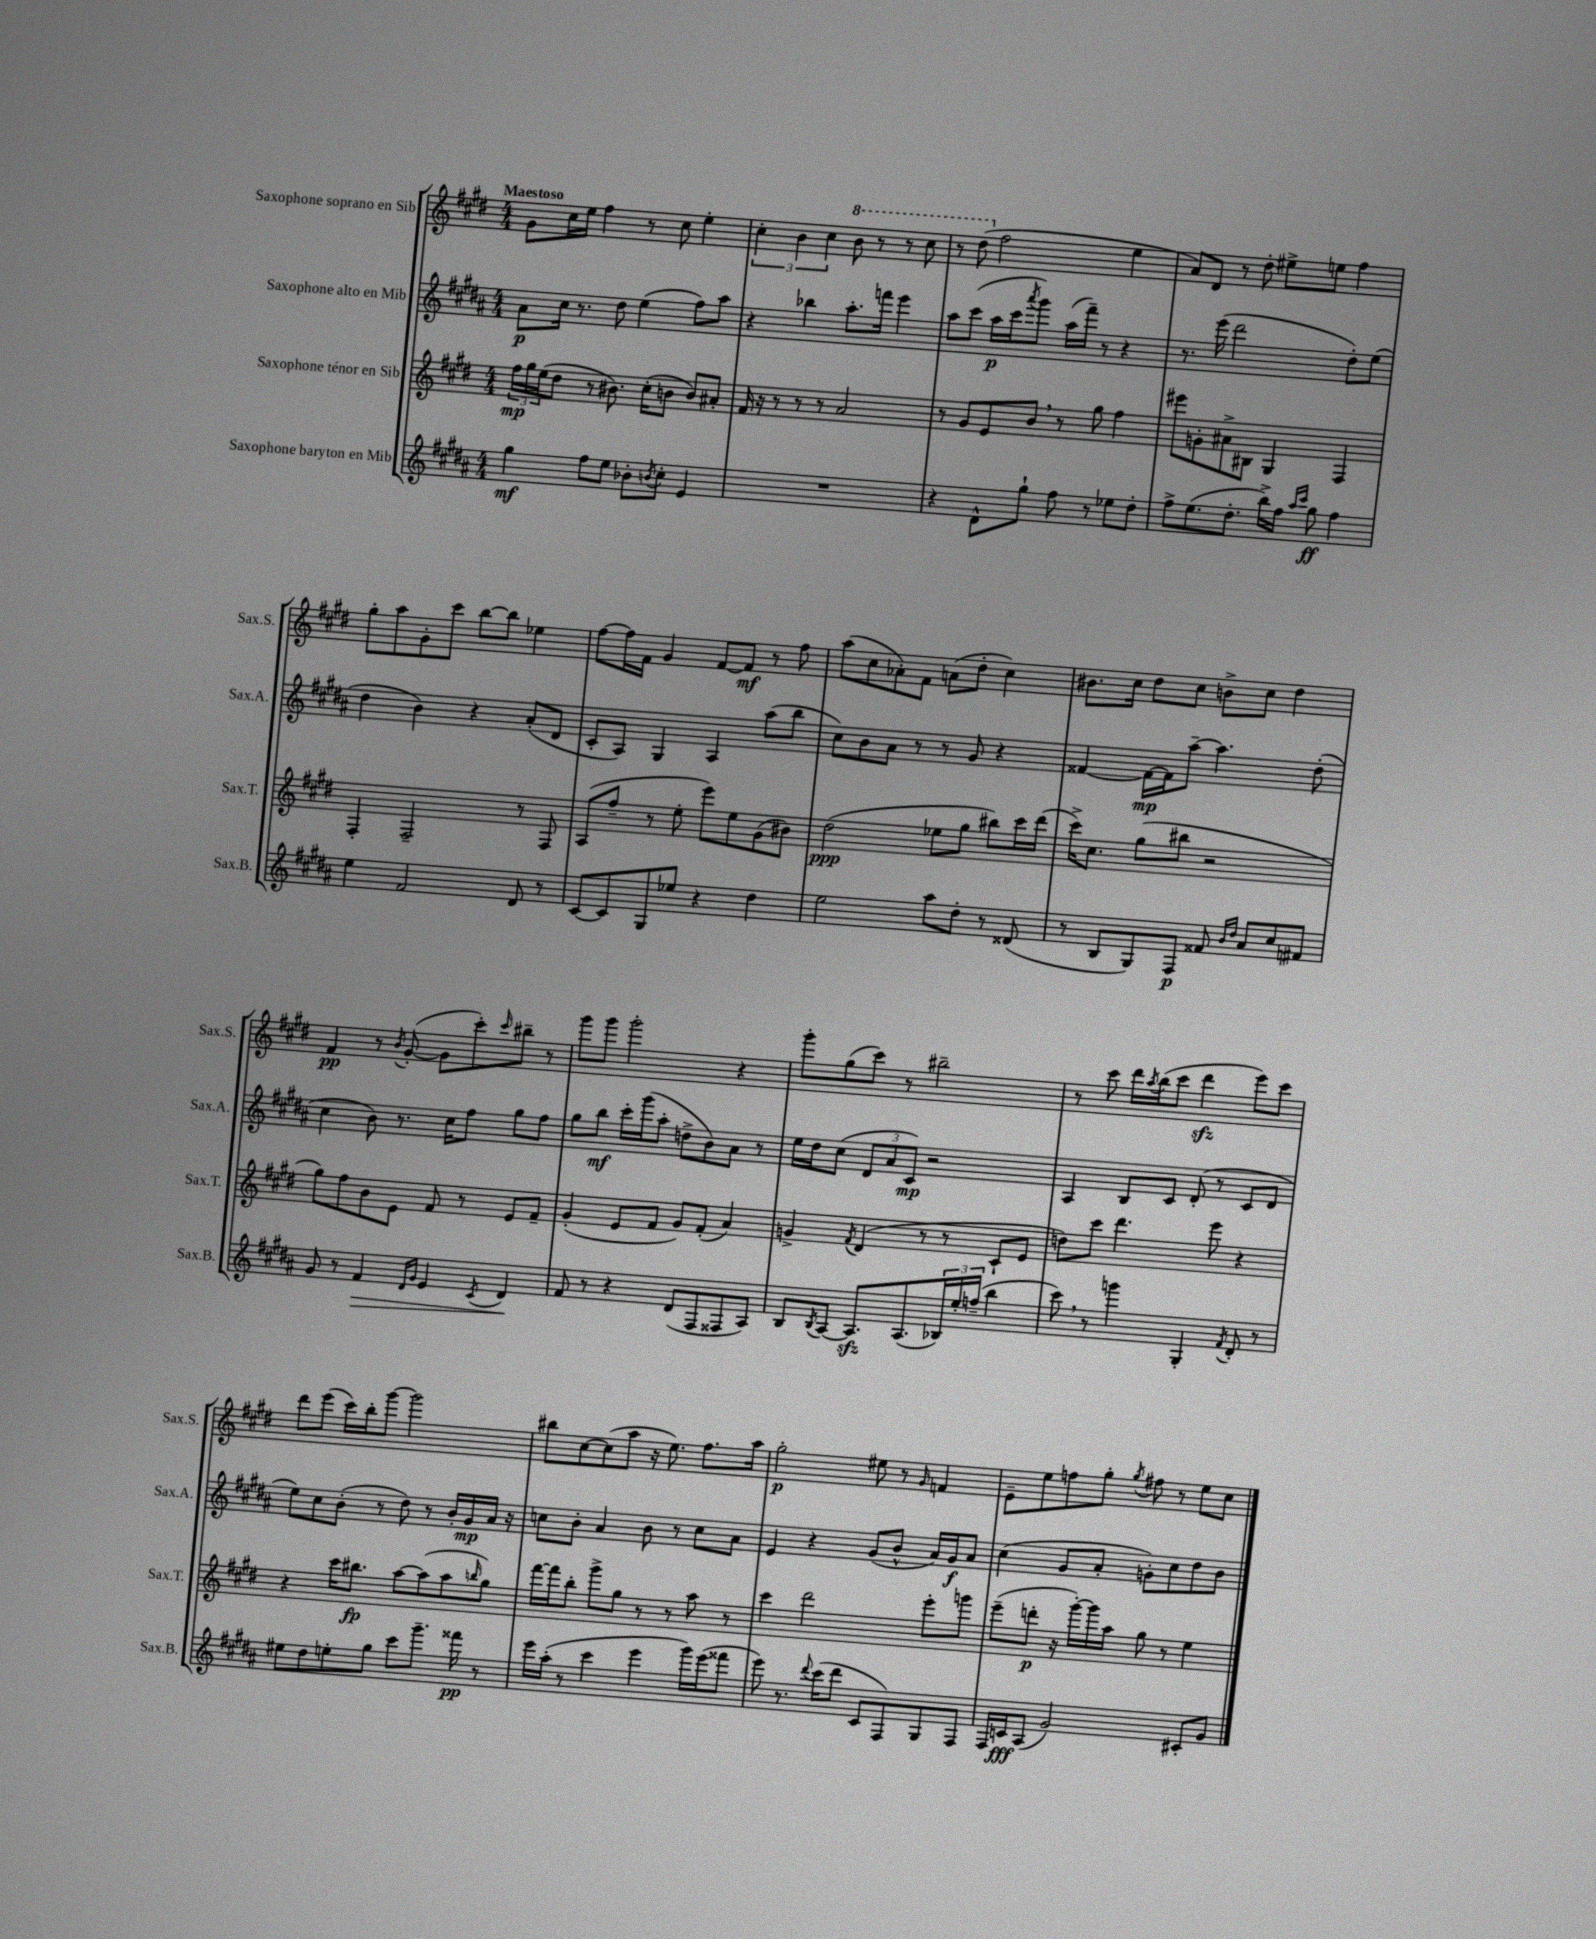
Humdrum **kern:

**kern	**dynam	**kern	**dynam	**kern	**dynam	**kern	**dynam
*part4	*part4	*part3	*part3	*part2	*part2	*part1	*part1
*staff4	*staff4	*staff3	*staff3	*staff2	*staff2	*staff1	*staff1
*I"Saxophone baryton en Mib	*	*I"Saxophone ténor en Sib	*	*I"Saxophone alto en Mib	*	*I"Saxophone soprano en Sib	*
*I'Sax.B.	*	*I'Sax.T.	*	*I'Sax.A.	*	*I'Sax.S.	*
*clefG2	*	*clefG2	*	*clefG2	*	*clefG2	*
*k[f#c#g#d#a#]	*	*k[f#c#g#d#]	*	*k[f#c#g#d#a#]	*	*k[f#c#g#d#]	*
*M4/4	*	*M4/4	*	*M4/4	*	*M4/4	*
=1	=1	=1	=1	=1	=1	=1	=1
!	!	!	!	!	!	!LO:TX:a:B:t=Maestoso	!
4gg#\	mf	24ff#\LL	mp	8a#\L	p	8g#\L	.
.	.	24gg#\	.	.	.	.	.
.	.	(24ee\J	.	.	.	.	.
.	.	8dd#\J	.	16cc#\Jk	.	16cc#\L	.
.	.	.	.	8.r	.	16ee\JJ	.
8ff#\L	.	8r	.	.	.	4ff#\	.
8ee\J	.	8.b#X\)	.	8dd#\	.	.	.
8b-X'\L	.	.	.	(4ee\	.	8r	.
.	.	(16cc#'\KL	.	.	.	.	.
8qbn/	.	.	.	.	.	.	.
8cc#'\J	.	8bn\J	.	.	.	8cc#\	.
4e/	.	8b/L)	.	8ff#\L)	.	4ee'\	.
.	.	8a#X'/J	.	8aa#\J	.	.	.
=2	=2	=2	=2	=2	=2	=2	=2
1r	.	16f#/	.	4r	.	6cc#'\	.
.	.	16r	.	.	.	.	.
.	.	8r	.	.	.	.	.
.	.	.	.	.	.	6b\	.
.	.	8r	.	4bb-X\	.	.	.
.	.	.	.	.	.	6cc#\	.
.	.	8r	.	.	.	.	.
*	*	*	*	*	*	*8va	*
.	.	2a/	.	8.aa#'\L	.	8bb\	.
.	.	.	.	.	.	8r	.
.	.	.	.	16fffn\Jk	.	.	.
.	.	.	.	4eee\	.	8r	.
.	.	.	.	.	.	8ccc#\	.
=3	=3	=3	=3	=3	=3	=3	=3
4r	.	8r	.	8aa#\L	.	8r	.
.	.	8g#/L	.	(8ccc#\J	.	(8ddd#\	.
*	*	*	*	*	*	*X8va	*
8d#^^\L	.	8e/	.	16aa#\LL	p	2ff#\	.
.	.	.	.	16ccc#\J	.	.	.
.	.	.	.	8qaaa#/	.	.	.
8gg#`\J	.	8b,/J	.	8ggg#\J)	.	.	.
8ff#\	.	8r	.	(16aa#\LL	.	.	.
.	.	.	.	16fff#~\JJ)	.	.	.
8r	.	8gg#\	.	8r	.	.	.
8ee-X\L	.	4ff#\	.	4r	.	4ee\	.
8dd#'\J	.	.	.	.	.	.	.
=4	=4	=4	=4	=4	=4	=4	=4
8ff#^\L	.	8eee#X\L	.	8.r	.	8a/L)	.
(8.ee\	.	8gn'\	.	.	.	8d#/J	.
.	.	.	.	(16eee\	.	.	.
.	.	8a#X^\	.	2ddd#\	.	8r	.
8.dd#'\J	.	.	.	.	.	.	.
.	.	8B#X\J	.	.	.	8dd#'\	.
16bb^\LL)	.	4G#/	.	.	.	8ee#X^\L	.
16ff#\JJ	.	.	.	.	.	.	.
16qqaa#/LL	.	.	.	.	.	.	.
16qqccc#/JJ	.	.	.	.	.	.	.
8gg#\	ff	.	.	.	.	8een\J	.
4ff#\	.	4F#/	.	8dd#'\L)	.	4ff#\	.
.	.	.	.	(8ee\J	.	.	.
!!LO:LB:g=z
=5	=5	=5	=5	=5	=5	=5	=5
4ee\	.	4F#'/	.	4dd#\	.	8gg#'\L	.
.	.	.	.	.	.	8aa\	.
2f#/	.	2F#~/	.	4b\)	.	8g#'\	.
.	.	.	.	.	.	8ccc#\J	.
.	.	.	.	4r	.	[8bb\L	.
.	.	.	.	.	.	8bb\J]	.
8d#/	.	8r	.	(8a#'/L	.	4ee-X\	.
8r	.	8F#/	.	8d#/J	.	.	.
=6	=6	=6	=6	=6	=6	=6	=6
[8c#/L	.	(8A/L	.	8c#'/L	.	[8ff#\L	.
8c#/]	.	8ff#~/J	.	8A#/J)	.	16ff#\L]	.
.	.	.	.	.	.	16f#\JJ	.
8G#/	.	8r	.	4G#/	.	4g#/	.
8ee-X/J	.	8ee'\	.	.	.	.	.
4r	.	8eee\L)	.	4A#/	.	[8f#/L	.
.	.	8ee\	.	.	.	8f#/J]	mf
4dd#\	.	(8g#\	.	(8aa#\L	.	8r	.
.	.	8b#X\J)	.	8bb\J	.	8ff#\	.
=7	=7	=7	=7	=7	=7	=7	=7
2ee\	.	(2dd#\	ppp	8cc#\L)	.	(8aa\L	.
.	.	.	.	8b\	.	8cc#\	.
.	.	.	.	8a#\J	.	8a-X'\)	.
.	.	.	.	8r	.	8f#\J	.
8aa#\L	.	8ee-X\L	.	8r	.	(8an\L	.
8dd#'\J	.	8gg#\J	.	8g#/	.	8dd#'\J	.
8r	.	8bb#X\L)	.	4r	.	4cc#\)	.
(8d##X/	.	16ccc#\L	.	.	.	.	.
.	.	(16ddd#\JJ	.	.	.	.	.
=8	=8	=8	=8	=8	=8	=8	=8
8r	.	16ccc#^\KL)	.	[4f##X/	.	8.b#X\L	.
.	.	8.cc#\J	.	.	.	.	.
8B/L	.	.	.	.	.	.	.
.	.	.	.	.	.	16cc#\Jk	.
8G#/)	.	(8gg#\L	.	16f##\LL_	mp	8dd#\L	.
.	.	.	.	16f##\J]	.	.	.
8F#/J	p	8bb#X\J	.	[8aa#~\J	.	8cc#\J	.
8f##X/	.	2r	.	4.aa#\]	.	8bn^\L	.
16qqb/LL	.	.	.	.	.	.	.
16qqdd#/JJ	.	.	.	.	.	.	.
8a#/L	.	.	.	.	.	8cc#\J	.
8cc#/	.	.	.	.	.	4dd#\	.
8f#X/J	.	.	.	(8dd#'\	.	.	.
!!LO:LB:g=z
=9	=9	=9	=9	=9	=9	=9	=9
8g#/	.	8gg#\L)	.	4cc#\	.	4f#/	pp
8r	.	8ff#\	.	.	.	.	.
!	!LO:HP:b	!	!	!	!	!	!
4f#/	>	8b\	.	8b\)	.	8r	.
.	.	.	.	.	.	8qb/	.
.	.	8e\J	.	8.r	.	([8g#'/	.
16qqd#/LL	.	.	.	.	.	.	.
16qqg#/JJ	.	.	.	.	.	.	.
4e/	.	8f#/	.	.	.	8g#\L]	.
.	.	.	.	16cc#\KL	.	.	.
.	.	8r	.	8ff#\J	.	8ccc#'\)	.
8qc#/	.	.	.	.	.	16qqccc#/	.
4d#/	.	8e/L	.	8gg#\L	.	8bb#X~\J	.
.	.	8f#~/J	.	8ff#\J	.	8r	.
.	]	.	.	.	.	.	.
=10	=10	=10	=10	=10	=10	=10	=10
8f#/	.	(4g#'/	.	8gg#\L	.	8ggg#\L	.
8r	.	.	.	8bb\J	mf	8ggg#\J	.
4r	.	8e/L	.	16ccc#'\LL	.	2ggg#'\	.
.	.	.	.	(16ggg#\J	.	.	.
.	.	8f#/J	.	8aa#'\J	.	.	.
(8d#/L	.	8g#/L)	.	8ddn^\L	.	.	.
8F#/	.	(8f#'/J	.	8b\)	.	.	.
8F##X/	.	4a/)	.	8a#\J	.	4r	.
8A#/J)	.	.	.	8r	.	.	.
=11	=11	=11	=11	=11	=11	=11	=11
8B/L	.	4gn^/	.	16ee\LL	.	8ggg#'\L	.
.	.	.	.	16dd#\J	.	.	.
8qB/	.	.	.	.	.	.	.
[8A#/J	.	.	.	(8cc#\J	.	(8gg#\	.
.	.	8qf#/	.	.	.	.	.
8.A#zz/L]	.	(4d#/	.	12d#/L	.	8ccc#\J)	.
.	.	.	.	12a#/	.	.	.
.	.	.	.	.	.	8r	.
.	.	.	.	12c#/J)	mp	.	.
(8.A#/	.	.	.	.	.	.	.
.	.	8r	.	2r	.	2bb#X~\	.
24B-X/L)	.	8r	.	.	.	.	.
24ee'/	.	.	.	.	.	.	.
(24ffn~/JJ	.	.	.	.	.	.	.
4bb\	.	8c#`/L	.	.	.	.	.
.	.	8e/J	.	.	.	.	.
=12	=12	=12	=12	=12	=12	=12	=12
8ccc#,\)	.	8ddn\L)	.	4A#/	.	8r	.
8r	.	8ccc#\J	.	.	.	8ccc#\	.
4gggn\	.	4.ddd#\	.	8B/L	.	16ddd#\LL	.
.	.	.	.	.	.	8qaa/	.
.	.	.	.	.	.	(16bb\J	.
.	.	.	.	8c#/J	.	8ccc#\J	.
4G#'/	.	.	.	(8d#'/	.	4ddd#zz\	.
.	.	8eee\	.	8r	.	.	.
8qf#/	.	.	.	.	.	.	.
8d#'/	.	4r	.	8c#/L	.	8eee\L)	.
8r	.	.	.	8d#/J	.	8ccc#\J	.
!!LO:LB:g=z
=13	=13	=13	=13	=13	=13	=13	=13
8ee#X\L	.	4r	.	8ee\L)	.	8ddd#\L	.
8dd#\	.	.	.	8cc#\	.	(8eee\J	.
8een'\	.	16ccc#\KL	.	(8b'\J	.	16ccc#\LL)	.
.	.	8.bb#X\J	fp	.	.	16bb'\J	.
8gg#\J	.	.	.	8r	.	[8ggg#\J	.
8ccc#\L	.	[8aa\L	.	8dd#\)	.	2ggg#\]	.
8.ggg#~\J	.	(8aa\]	.	8r	.	.	.
.	.	8aa\	.	16b'/LL	.	.	.
16fff##X\	pp	.	.	16g#/	mp	.	.
.	.	16qqbbn/	.	.	.	.	.
8r	.	8gg#\J)	.	16a#/JJ	.	.	.
.	.	.	.	16r	.	.	.
=14	=14	=14	=14	=14	=14	=14	=14
16eee\LL	.	[16fff#\LL	.	8ccn\L	.	8bb#X\L	.
(16aa#'\JJ	.	16fff#\J]	.	.	.	.	.
8r	.	8bb'\J	.	8b'\J	.	[8cc#\	.
4ccc#\	.	8ggg#^\L	.	4a#/	.	(8cc#\]	.
.	.	8gg#\J	.	.	.	8aa\J	.
4eee\	.	8r	.	8b\	.	16r	.
.	.	.	.	.	.	8.ee\)	.
.	.	8r	.	8r	.	.	.
16ggg#\LL)	.	8aa\	.	8cc\L	.	8.ff#\L	.
(16eee\J	.	.	.	.	.	.	.
8fff##X\J	.	8r	.	8a#\J	.	.	.
.	.	.	.	.	.	16aa\Jk	.
=15	=15	=15	=15	=15	=15	=15	=15
8eee\)	.	4ccc#\	.	4e/	.	2gg#'\	p
8.r	.	.	.	.	.	.	.
.	.	2ddd#\	.	4r	.	.	.
8qqddd#/	.	.	.	.	.	.	.
(16ccc#\KL	.	.	.	.	.	.	.
8ddd#\J	.	.	.	.	.	.	.
8c#/L	.	.	.	(8g#/L	.	8ee#X\	.
8F#/)	.	.	.	8b^^/J	.	8r	.
.	.	.	.	.	.	16qqg#/	.
8G#/	.	8eee'\L	.	16a#/LL)	.	4fn/	.
.	.	.	.	16g#/J	f	.	.
8F#/J	.	8gggn\J	.	8a#/J	.	.	.
=16	=16	=16	=16	=16	=16	=16	=16
16F#/LL	.	(8eee~\L	.	(4cc#\	.	8e~\L	.
16cn/J	fff	.	.	.	.	.	.
(8A#/J	.	8dddn'\J	p	.	.	8ee\	.
2g#/)	.	16r	.	8g#/L	.	8ffn\	.
.	.	[16ggg#'\LL)	.	.	.	.	.
.	.	16ggg#\]	.	8a#'/J	.	8gg#'\J	.
.	.	16aa\JJ	.	.	.	.	.
.	.	.	.	.	.	8qgg#/	.
.	.	8gg#\	.	8gn'\L)	.	8ff#X\	.
.	.	8r	.	8cc#\	.	8r	.
8c#X'/L	.	4ee\	.	8dd#\	.	8ee\L	.
8g#/J	.	.	.	8b\J	.	8cc#\J	.
==	==	==	==	==	==	==	==
*-	*-	*-	*-	*-	*-	*-	*-
